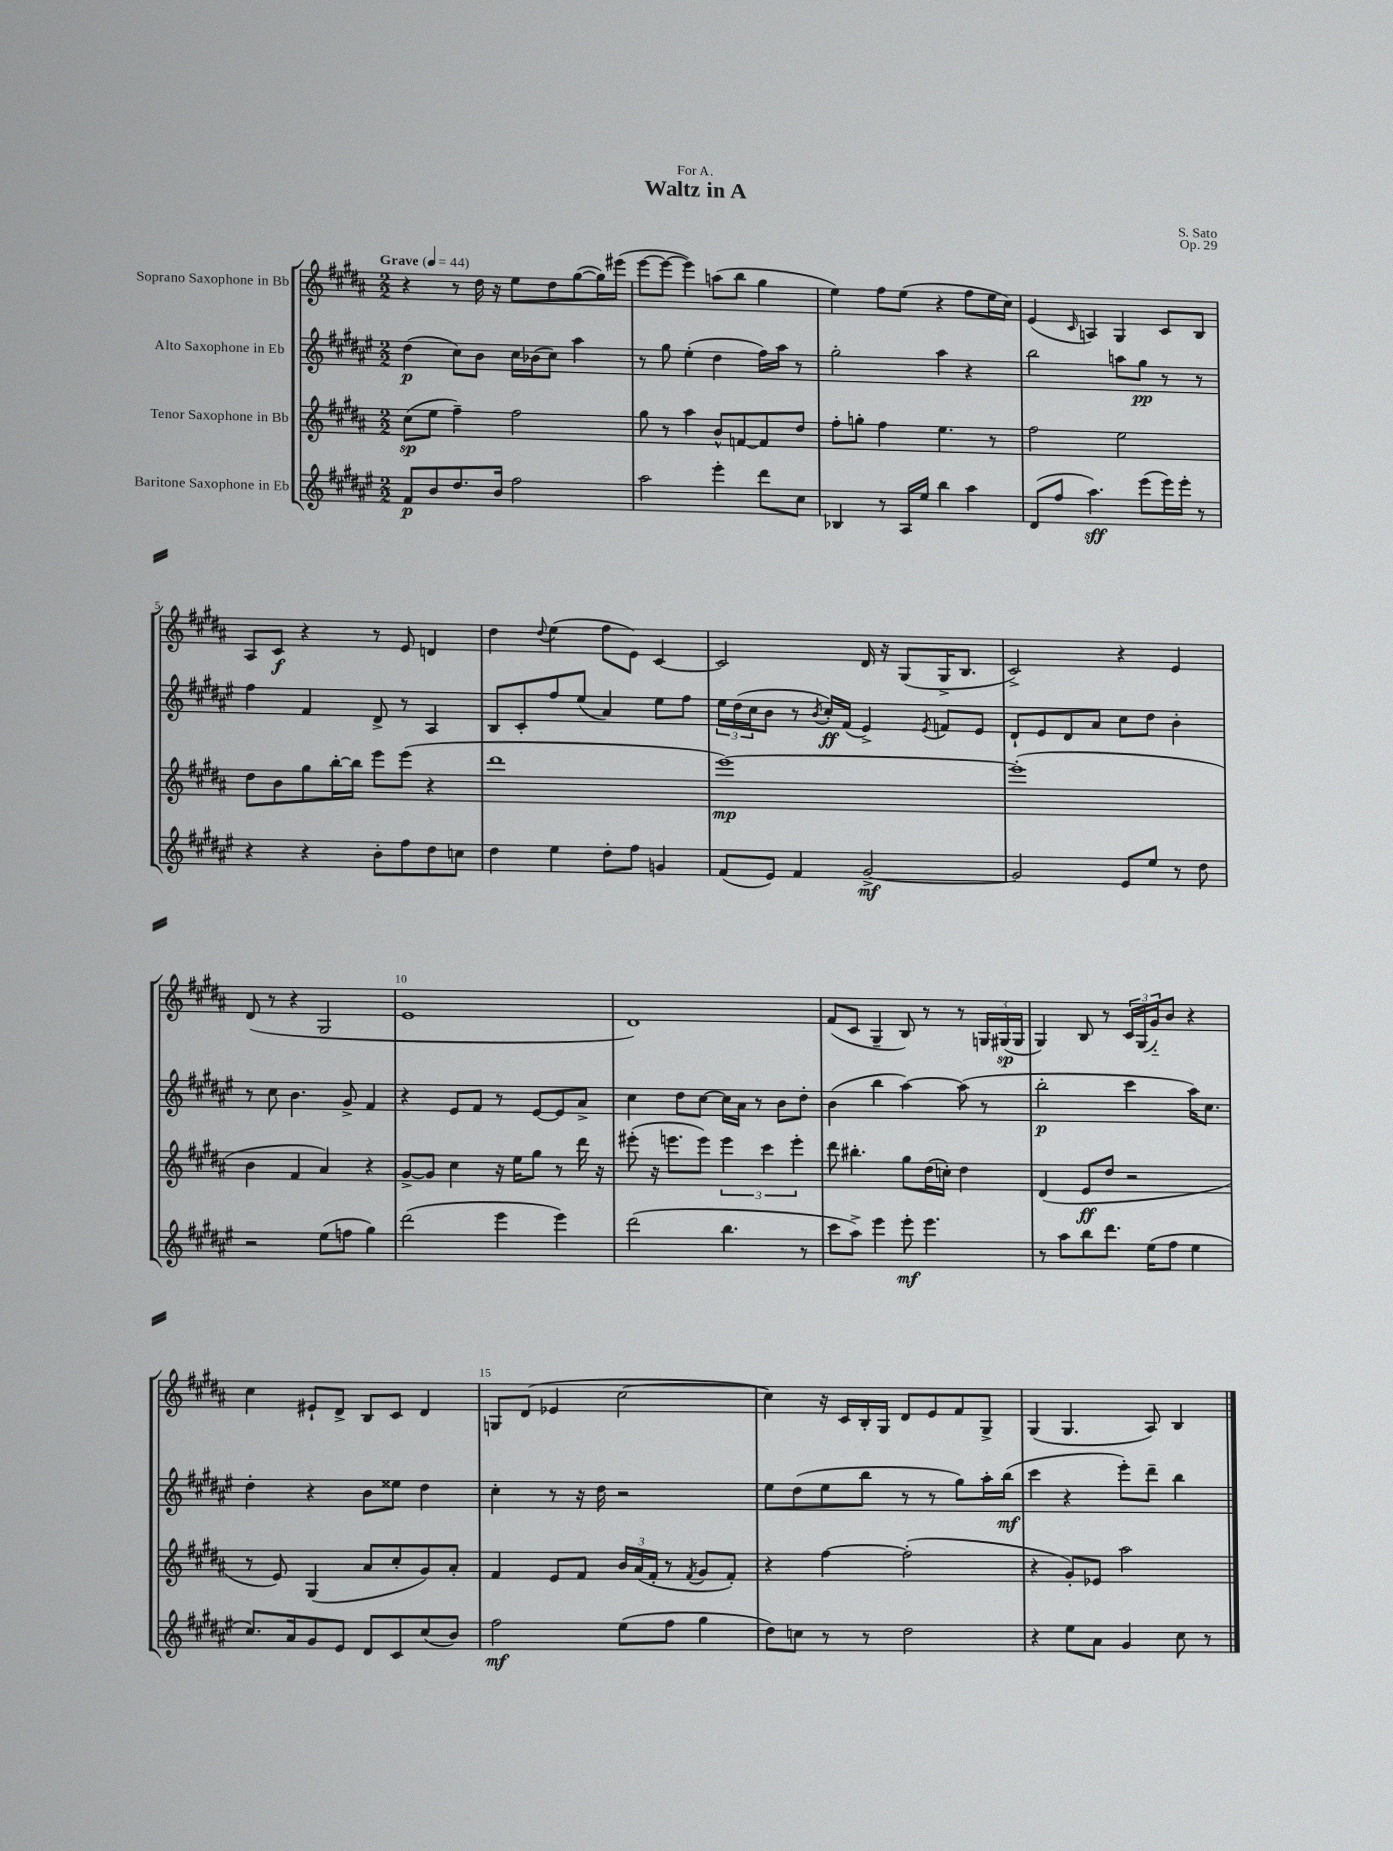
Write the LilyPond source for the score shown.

\header { title = "Waltz in A" composer = "S. Sato" dedication = "For A." opus = "Op. 29" }
<<
\new StaffGroup <<
\new Staff = "s0" \with { instrumentName = "Soprano Saxophone in Bb" } {
    \clef treble \key b \major \numericTimeSignature \time 2/2 \tempo "Grave" 4 = 44
    r4 r8 dis''16 r16 e''8 dis''8 gis''8~( gis''16) eis'''16( |
    e'''8~ e'''8~ e'''4) a''8( b''8 gis''4 |
    e''4) fis''8 e''8( r4 fis''8 e''16 cis''16) |
    e'4( \grace { cis'16 } a4) gis4 cis'8 b8 |
    ais8 cis'8\f r4 r8 e'8 d'4 |
    dis''4 \appoggiatura { dis''8 } e''4( fis''8 e'8) cis'4~ |
    cis'2 dis'16 r16 gis8( gis16-> b8. |
    cis'2->) r4 e'4 |
    dis'8( r8 r4 gis2 |
    e'1 |
    dis'1) |
    fis'8( cis'8 gis4-- b8) r8 r8 \tuplet 3/2 { g16 gis16\sp( gis16 } |
    gis4) b8 r8 \tuplet 3/2 { cis'16 gis16( gis'16-_) } b'8 r4 |
    cis''4 eis'8-! dis'8-> b8 cis'8 dis'4 |
    g8 dis'8( ees'4 cis''2~ |
    cis''4) r16 cis'16 b16-. gis16 dis'8 e'8 fis'8 gis8-> |
    gis4( gis4. ais8) b4 \bar "|." |
}
\new Staff = "s1" \with { instrumentName = "Alto Saxophone in Eb" } {
    \clef treble \key fis \major \numericTimeSignature \time 2/2
    dis''4\p( cis''8) b'8 cis''16 bes'16( cis''8) ais''4 |
    r8 gis''8 eis''4-.( dis''4 fis''16) ais''16 r8 |
    gis''2-. ais''4 r4 |
    b''2 a''8 gis''8\pp r8 r8 |
    fis''4 fis'4 dis'8-> r8 ais4 |
    b8 cis'8-. fis''8 eis''8( ais'4) eis''8 fis''8 |
    \tuplet 3/2 { eis''16 dis''16( cis''16 } b'8 r8 \acciaccatura { b'8 } cis''16-.\ff) fis'16( eis'4->) \acciaccatura { eis'8 } f'8 eis'8 |
    dis'8-! eis'8 dis'8 ais'8 cis''8 dis''8 b'4-. |
    r8 cis''8 b'4. gis'8-> fis'4 |
    r4 eis'8 fis'8 r8 eis'8~ eis'8 ais'8-> |
    cis''4 dis''8 cis''8~ cis''16 ais'16 r8 b'8 dis''8-. |
    b'4( b''4 ais''4~) ais''8( r8 |
    b''2-.\p cis'''4 ais''16) cis''8. |
    dis''4-. r4 b'8 eisis''8 dis''4 |
    cis''4-. r8 r16 dis''16 r2 |
    eis''8 dis''8( eis''8 b''8 r8 r8 gis''8) ais''16-. b''16\mf( |
    cis'''4 r4 eis'''8-.) dis'''8-- b''4 \bar "|." |
}
\new Staff = "s2" \with { instrumentName = "Tenor Saxophone in Bb" } {
    \clef treble \key b \major \numericTimeSignature \time 2/2
    cis''8\sp( e''8 fis''4--) fis''2 |
    gis''8 r8 ais''4 b'8-^ f'8~ f'8 dis''8 |
    fis''8-. g''8-. fis''4 e''4. r8 |
    fis''2 e''2 |
    dis''8 b'8 gis''8 b''16~-. b''16 e'''8 e'''8( r4 |
    dis'''1 |
    e'''1~\mp) |
    e'''1-.( |
    b'4 fis'4 ais'4) r4 |
    gis'8~-> gis'8 cis''4 r16 e''16 gis''8 r8 dis'''16 r16 |
    eis'''8-.( r16 e'''8. e'''8) \tuplet 3/2 { e'''4 cis'''4 e'''4-. } |
    dis'''8 bis''4.-. gis''8 dis''16( c''16-.) dis''4 |
    dis'4( e'8\ff dis''8 r2 |
    r8 e'8) gis4( ais'8 cis''8-. gis'8) ais'8-. |
    fis'4 e'8 fis'8 \tuplet 3/2 { b'16 ais'16( fis'16-. } r8 \acciaccatura { fis'8 } gis'8 fis'8-.) |
    r4 fis''4~ fis''2-.( |
    r4 gis'8-.) ees'8 ais''2 \bar "|." |
}
\new Staff = "s3" \with { instrumentName = "Baritone Saxophone in Eb" } {
    \clef treble \key fis \major \numericTimeSignature \time 2/2
    fis'8\p b'8 dis''8. b'16 fis''2 |
    ais''2 eis'''4-. dis'''8 cis''8 |
    bes4 r8 ais16 eis''16 b''4 ais''4 |
    dis'8( fis''8 ais''4.\sff) eis'''8( eis'''16) eis'''16-. r8 |
    r4 r4 b'8-. fis''8 dis''8 c''8 |
    dis''4 eis''4 dis''8-. fis''8 g'4 |
    fis'8( eis'8) fis'4 gis'2~->\mf |
    gis'2 eis'8 eis''8 r8 dis''8 |
    r2 eis''8( f''8 gis''4) |
    dis'''2( eis'''4 eis'''4) |
    dis'''2( b''4. r8 |
    cis'''8 ais''8->) eis'''4 eis'''8-.\mf eis'''4. |
    r8 ais''8 b''8 dis'''8. eis''16( fis''8 eis''4 |
    cis''8.) ais'16 gis'8 eis'8 dis'8 cis'8 cis''8( b'8) |
    fis''2\mf eis''8( fis''8 gis''4 |
    dis''8) c''8 r8 r8 dis''2 |
    r4 eis''8 ais'8 gis'4 cis''8 r8 \bar "|." |
}
>>
>>
\layout { \context { \Score \override BarNumber.break-visibility = ##(#f #t #t) barNumberVisibility = #(every-nth-bar-number-visible 5) } }
